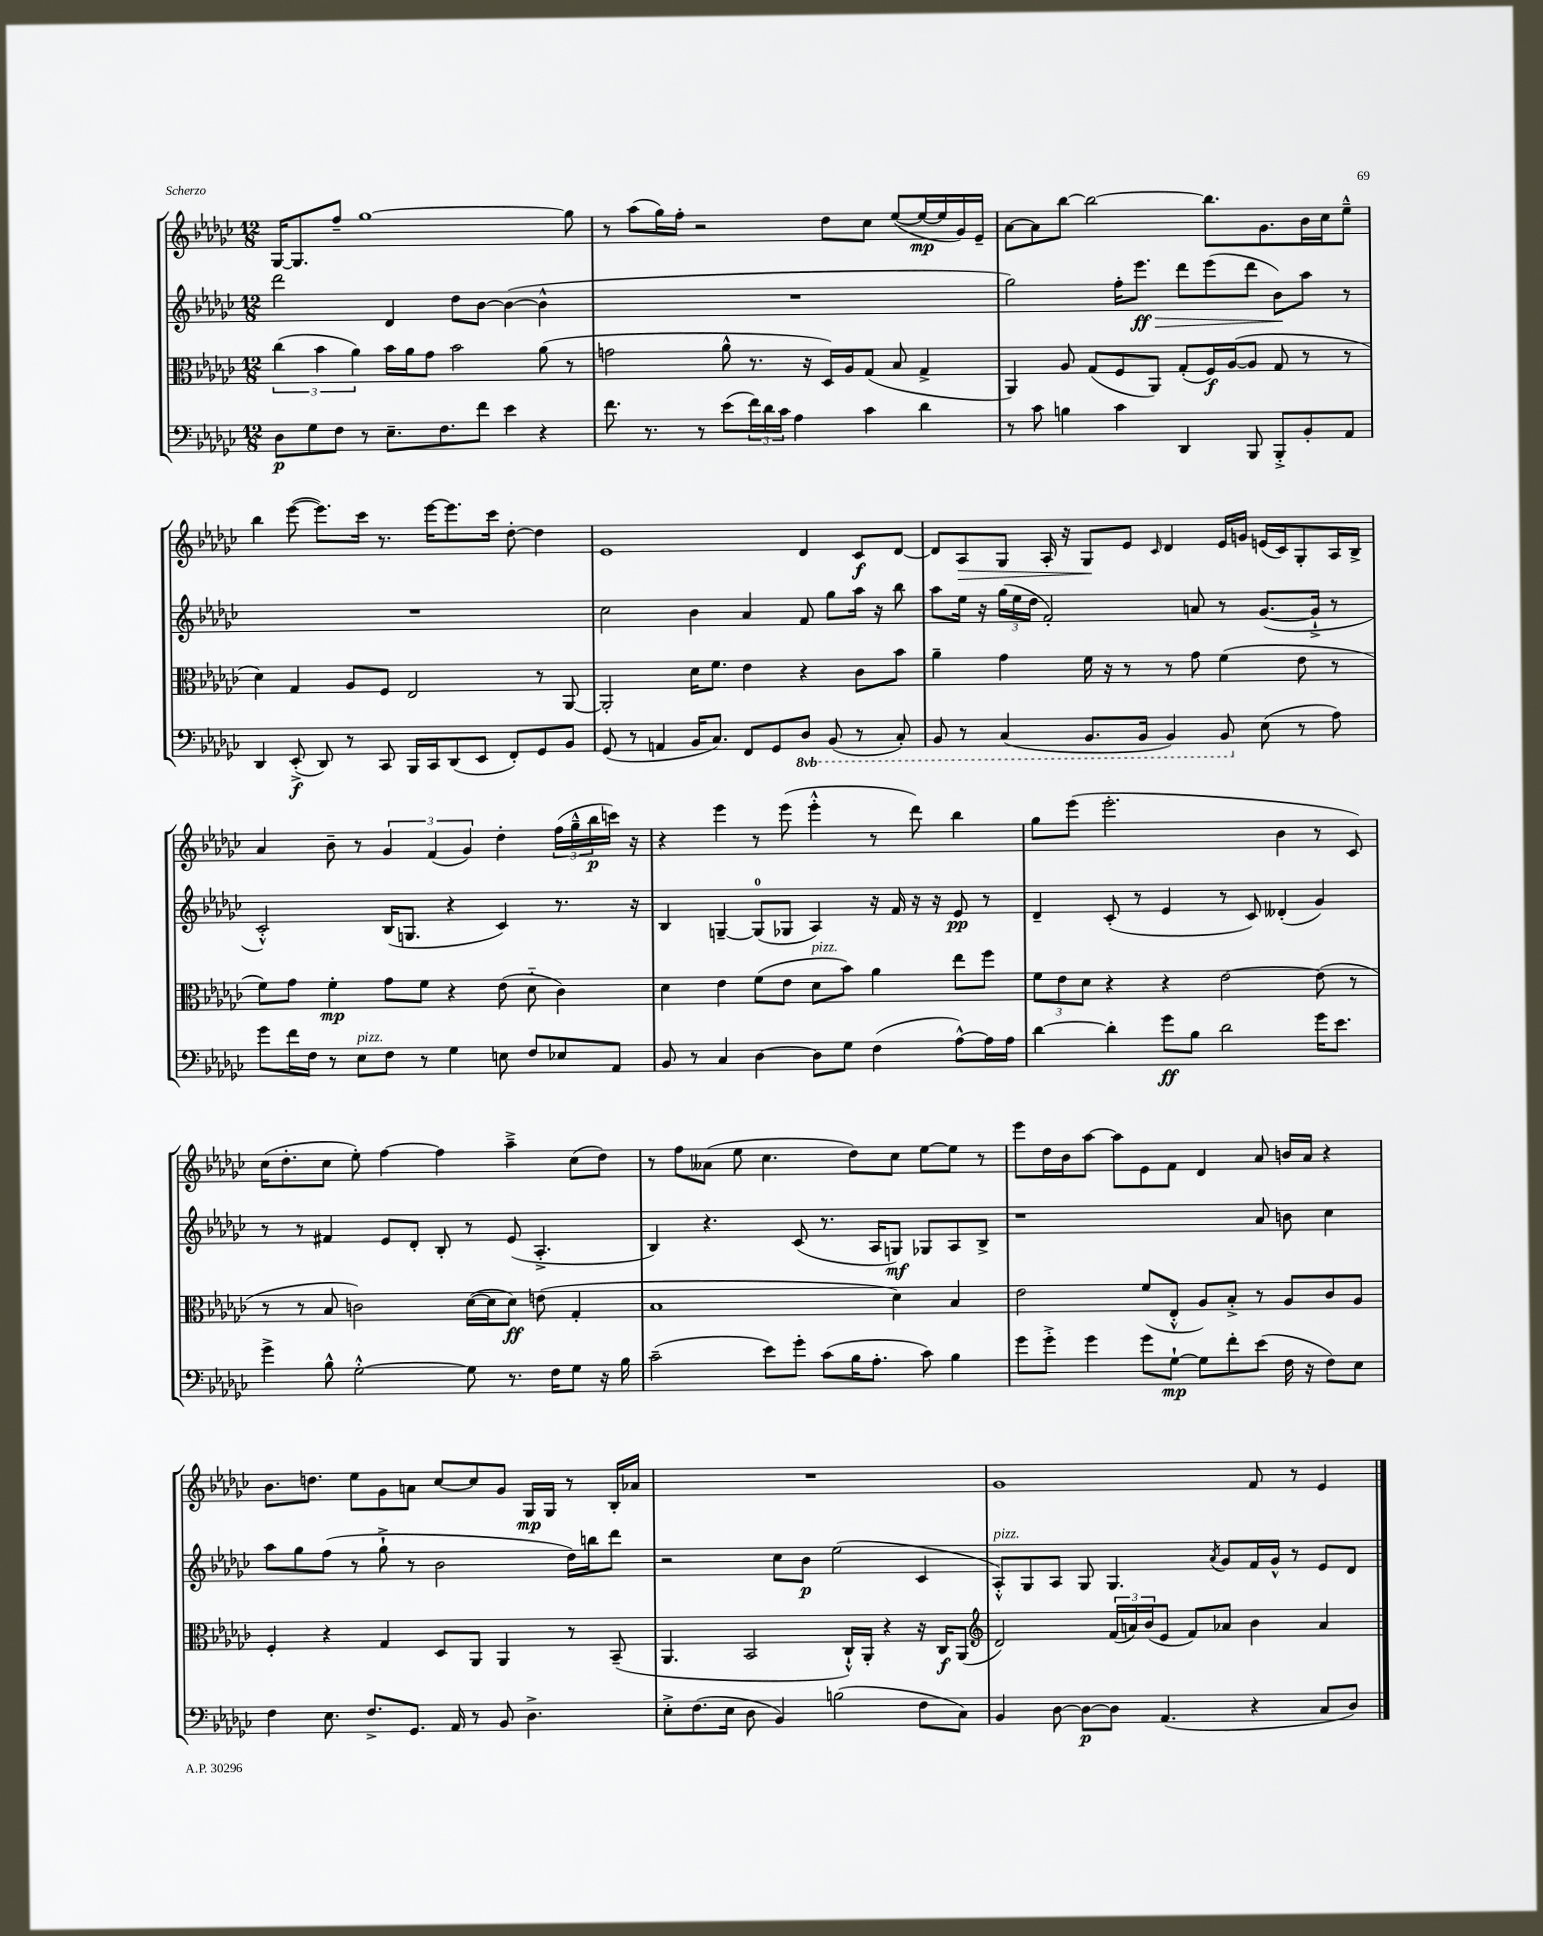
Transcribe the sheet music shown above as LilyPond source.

<<
\new StaffGroup <<
\new Staff = "s0" {
    \clef treble \key ges \major \numericTimeSignature \time 12/8
    ges16~ ges8. f''8-- ges''1~ ges''8 |
    r8 aes''8( ges''16) f''16-. r2 des''8 ces''8 ees''8~( ees''16~\mp ees''16 ges'16) ees'16-- |
    aes'8~ aes'8 bes''8~ bes''2~ bes''8. ges'8. bes'16 ces''16 ees''8---^ |
    bes''4 ees'''8~( ees'''8.) ces'''16 r8. ees'''16~ ees'''8. ces'''16 des''8~-. des''4 |
    ees'1 des'4 ces'8\f des'8~ |
    des'8 aes8\> ges8 aes16-. r16 ges8\! ees'8 \grace { ces'16 } des'4 ees'16 g'16 e'16( ces'16) ges8-. aes16 bes16-> |
    aes'4 bes'8-- r8 \tuplet 3/2 { ges'4 f'4( ges'4) } des''4-. \tuplet 3/2 { f''16( ges''16---^ bes''16\p } c'''16) r16 |
    r4 ees'''4 r8 ees'''8( ees'''4-.-^ r8 des'''8) bes''4 |
    ges''8 ees'''8( ees'''2.-. bes'4 r8 ces'8) |
    ces''16( des''8.-. ces''8 ees''8-.) f''4~ f''4 aes''4---> ces''8( des''8) |
    r8 f''8 aeses'8( ees''8 ces''4. des''8) ces''8 ees''8~ ees''8 r8 |
    ees'''8 des''16 bes'16 aes''8~ aes''8 ees'8 f'8 des'4 aes'8 b'16 aes'16 r4 |
    bes'8. d''8. ees''8 ges'8 a'8 ces''8~ ces''8 ges'8 ges16\mp ges16 r8 bes16-. aes'16 |
    R1. |
    ges'1 f'8 r8 ees'4 \bar "|." |
}
\new Staff = "s1" {
    \clef treble \key ges \major \numericTimeSignature \time 12/8
    des'''2 des'4 des''8 bes'8~ bes'4~( bes'4-^ |
    R1. |
    ges''2) f''16-. ees'''8.\ff\> des'''8 ees'''8( des'''8 bes'8\!) aes''8 r8 |
    R1. |
    ces''2 bes'4 aes'4 f'8 ges''8 aes''16 r16 bes''8 |
    aes''8 ees''16 r16 \tuplet 3/2 { ges''16( ees''16 des''16 } f'2-.) a'8 r8 ges'8.~( ges'16-!-> r8 |
    ces'2-.-^) bes16( g8. r4 ces'4) r8. r16 |
    bes4 g4~-- g8-0( ges8 aes4) r16 f'16 r16 r16 ees'8\pp r8 |
    des'4-- ces'8-.( r8 ees'4 r8 ces'8) deses'4-.( ges'4) |
    r8 r8 fis'4 ees'8 des'8-. bes8-. r8 ees'8( aes4.-.-> |
    bes4) r4. ces'8( r8. aes16 g8\mf) ges8 aes8 bes8-> |
    r1 aes'8 b'8 ces''4 |
    aes''8 ges''8 f''8( r8 ges''8-!-> r8 bes'2 des''16) b''16 des'''8 |
    r2 ces''8 bes'8\p ees''2( ces'4 |
    aes8-.-^^\markup { \italic "pizz." }) ges8 aes8 ges8 ges4. \acciaccatura { aes'8 } ges'8 f'16 ges'16-^ r8 ees'8 des'8 \bar "|." |
}
\new Staff = "s2" {
    \clef alto \key ges \major \numericTimeSignature \time 12/8
    \tuplet 3/2 { ces''4( bes'4 aes'4) } bes'16 aes'16 ges'8 bes'2 aes'8( r8 |
    g'2 aes'8-^ r8. r16 des16) aes16 ges8( bes8 ges4-> |
    aes,4) aes8 ges8( f8 aes,8) ges8-.( f16\f) aes16~( aes8 ges8 r8 r8 |
    des'4) ges4 aes8 f8 ees2 r8 aes,8~ |
    aes,2-. des'16 f'8. ees'4 r4 ces'8 bes'8 |
    aes'4-- ges'4 f'16 r16 r8 r8 ges'8 f'4( ees'8 r8 |
    f'8) ges'8 f'4-.\mp ges'8 f'8 r4 ees'8( des'8-_ ces'4) |
    des'4 ees'4 f'8( ees'8 des'8^\markup { \italic "pizz." } bes'8) aes'4 ees''8 f''8 |
    \tuplet 3/2 { f'8 ees'8 des'8 } r4 r4 ees'2~ ees'8( r8 |
    r8 r8 bes8 c'2) des'16~( des'16 des'8\ff) e'8( ges4-. |
    bes1 des'4) bes4 |
    ees'2 f'8( ees8-.-^ aes8) bes8-.-> r8 aes8 ces'8 aes8 |
    f4-. r4 ges4 des8 aes,8 aes,4 r8 bes,8--( |
    aes,4. bes,2 ces16-!-^) aes,16-. r4 r16 ces16\f aes,8( |
    \clef treble des'2) \tuplet 3/2 { f'16( a'16) bes'16( } ees'8 f'8) aes'8 bes'4 aes'4 \bar "|." |
}
\new Staff = "s3" {
    \clef bass \key ges \major \numericTimeSignature \time 12/8 \set Staff.ottavationMarkups = #ottavation-simple-ordinals
    des8\p ges8 f8 r8 ees8.-- f8. f'8 ees'4 r4 |
    f'8. r8. r8 ees'8( \tuplet 3/2 { f'16) des'16 ces'16 } aes4 ces'4 des'4 |
    r8 ces'8 b4 ces'4 des,4 bes,,8 bes,,8-.-> bes,8-. aes,8 |
    des,4 ees,8-.->\f( des,8) r8 ces,8 bes,,16 ces,16 des,8( ees,8 f,8-.) ges,8 bes,8 |
    ges,8( r8 a,4 bes,16 ces8.) f,8 ges,8 \ottava #-1 des,8 bes,,8( r8 ces,8-.) |
    bes,,8 r8 ces,4( bes,,8. bes,,16 bes,,4) bes,,8 \ottava #0 ees8( r8 aes8) |
    ges'8 f'16 f16 r8 ees8^\markup { \italic "pizz." } f8 r8 ges4 e8 f8 ees8 aes,8 |
    bes,8 r8 ces4 des4~ des8 ges8 f4( aes8~-^) aes16 aes16 |
    des'4~ des'4-. ges'8\ff bes8 des'2 ges'16 ees'8. |
    ges'4-> bes8-^ ges2~-.-^ ges8 r8. f16 ges8 r16 bes16 |
    ces'2--( ees'8) ges'8-. ces'8( bes16 aes8.-. ces'8) bes4 |
    ges'8 ges'8-.-> ges'4 ges'8 ges8~-!\mp ges8 f'8-. ees'8( f16 r16 f8) ees8 |
    f4 ees8. f8.-> ges,8. aes,16 r8 bes,8 des4.-> |
    ees8-.-> f8.( ees16 des8 bes,4) b2( f8 ces8) |
    bes,4 des8~ des8~\p des8 aes,4.( r4 ces8 des8) \bar "|." |
}
>>
>>
\layout { \context { \Score \remove "Bar_number_engraver" } }
